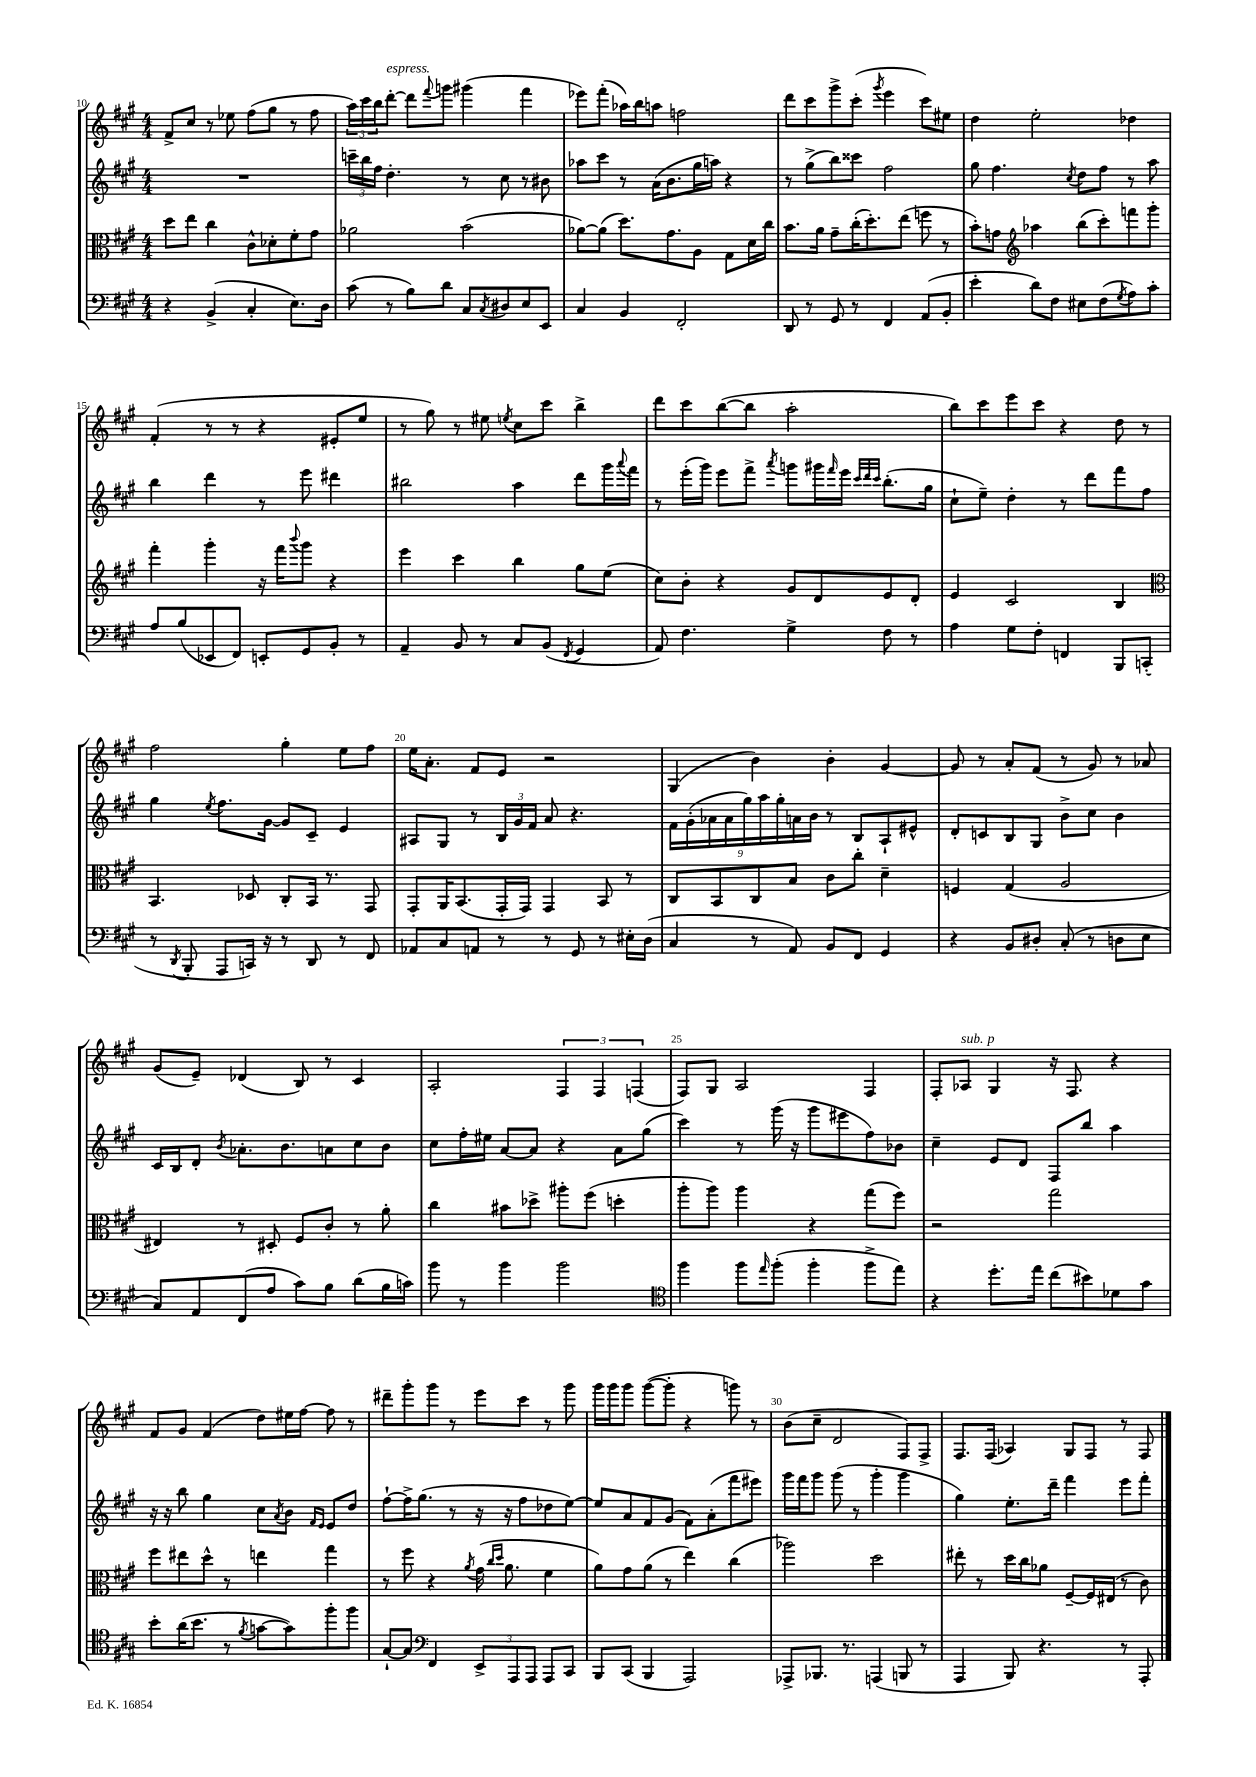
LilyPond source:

<<
\new StaffGroup <<
\new Staff = "s0" {
    \clef treble \key a \major \numericTimeSignature \time 4/4
    fis'8-> cis''8 r8 ees''8 fis''8( gis''8 r8 fis''8 |
    \tuplet 3/2 { a''16) cis'''16 b''16 } d'''8~-.^\markup { \italic "espress." } d'''8 \appoggiatura { fis'''8 } g'''8 gis'''4( fis'''4 |
    ees'''8) fis'''8-.( aes''16) b''16 a''8 f''2 |
    d'''8 cis'''8 gis'''8-> cis'''8-.( \acciaccatura { gis'''8 } e'''4 cis'''8) eis''8 |
    d''4 e''2-. des''4 |
    fis'4-.( r8 r8 r4 eis'8-. e''8 |
    r8 gis''8) r8 eis''8 \acciaccatura { e''8 } cis''8 cis'''8 b''4-> |
    d'''8 cis'''8 b''8~( b''8 a''2-. |
    b''8) cis'''8 e'''8 cis'''8 r4 d''8 r8 |
    fis''2 gis''4-. e''8 fis''8 |
    e''16 a'8.-. fis'8 e'8 r2 |
    gis4( b'4) b'4-. gis'4~ |
    gis'8 r8 a'8-. fis'8( r8 gis'8) r8 aes'8 |
    gis'8( e'8--) des'4( b8) r8 cis'4 |
    a2-. \tuplet 3/2 { fis4 fis4 f4( } |
    fis8) gis8 a2 fis4 |
    fis8-. aes8^\markup { \italic "sub. p" } gis4 r16 fis8. r4 |
    fis'8 gis'8 fis'4( d''8) eis''16 fis''16~ fis''8 r8 |
    dis'''8-- gis'''8-. gis'''8 r8 e'''8 cis'''8 r8 gis'''8 |
    gis'''16 gis'''16 gis'''8 gis'''8~( gis'''8-. r4 g'''8) r8 |
    b'8( cis''8-- d'2 fis8) fis8-> |
    fis8. fis16( aes4) gis8 fis8 r8 fis8 \bar "|." |
}
\new Staff = "s1" {
    \clef treble \key a \major \numericTimeSignature \time 4/4
    R1 |
    \tuplet 3/2 { c'''16-- b''16 fis''16 } d''4.-. r8 cis''8 r8 bis'8 |
    aes''8 cis'''8 r8 a'16( b'8. gis''16 a''16) r4 |
    r8 gis''8->( b''8) cisis'''8 fis''2 |
    gis''8 fis''4. \acciaccatura { cis''8 } d''8 fis''8 r8 a''8 |
    b''4 d'''4 r8 e'''8 dis'''4 |
    bis''2 a''4 d'''8 gis'''16 \appoggiatura { a'''8 } fis'''16 |
    r8 e'''16-.( gis'''16) e'''8 fis'''8-> \acciaccatura { a'''8 } g'''8 gis'''16 \grace { fis'''16 } e'''16 \grace { cis'''32 d'''32 cis'''32 } b''8.-.( gis''16 |
    cis''8-! e''8--) d''4-. r8 d'''8 fis'''8 fis''8 |
    gis''4 \acciaccatura { e''8 } fis''8. gis'16~ gis'8 cis'8-- e'4 |
    ais8 gis8 r8 \tuplet 3/2 { b16 gis'16 fis'16 } a'8 r4. |
    \tuplet 9/8 { fis'16 gis'16-.( aes'16 aes'16 gis''16) a''16 gis''16-. a'16 b'16 } r8 b8 a8-! eis'8-^ |
    d'8-. c'8 b8 gis8 b'8-> cis''8 b'4 |
    cis'16 b16 d'8-. \acciaccatura { b'8 } aes'8.-. b'8. a'8 cis''8 b'8 |
    cis''8 fis''16-. eis''16 a'8~ a'8 r4 a'8 gis''8( |
    cis'''4) r8 gis'''16( r16 gis'''8 eis'''8 fis''8) bes'8 |
    cis''4-- e'8 d'8 fis8 b''8 a''4 |
    r16 r16 b''8 gis''4 cis''8 \acciaccatura { a'8 } b'8 \grace { fis'16 e'16 } e'8 d''8 |
    fis''8~-! fis''16-> gis''8.( r8 r16 r16 fis''8 des''8 e''8~) |
    e''8 a'8 fis'8 gis'8( fis'8) a'8-.( fis'''8 eis'''8) |
    gis'''16 fis'''16 gis'''8 gis'''8( r8 gis'''4-. gis'''4 |
    gis''4) e''8.-. d'''16-- fis'''4 e'''8 fis'''8-. \bar "|." |
}
\new Staff = "s2" {
    \clef alto \key a \major \numericTimeSignature \time 4/4
    d''8 e''8 cis''4 cis'8-^ des'8-. fis'8-. gis'8 |
    aes'2 b'2( |
    aes'8~) aes'8( d''8.) gis'8. a8 gis8 d'16 cis''16 |
    b'8. a'16 gis'8-- cis''16-.( d''8.-.) e''8( f''8 r8 |
    b'8-.) g'8 \clef treble aes''4 b''8( cis'''8-.) f'''8 gis'''8-. |
    fis'''4-. gis'''4-. r16 fis'''16 \appoggiatura { b'''8 } gis'''8 r4 |
    e'''4 cis'''4 b''4 gis''8 e''8( |
    cis''8) b'8-. r4 gis'8 d'8 e'8 d'8-. |
    e'4 cis'2 b4 |
    \clef alto b,4. des8 cis8-. b,16 r8. gis,8 |
    gis,8-. a,16 b,8.( gis,16-. gis,16) gis,4 b,8 r8 |
    cis8 b,8 cis8 b8 cis'8 cis''8-. d'4-- |
    f4 gis4( a2 |
    eis4) r8 dis8-. fis8 cis'8-. r8 a'8-. |
    cis''4 bis'8 des''8-> ais''8-. fis''8( d''4-. |
    a''8-. a''8) a''4 r4 gis''8( fis''8) |
    r2 gis''2 |
    fis''8 eis''8 d''8-^ r8 e''4 gis''4 |
    r8 fis''8 r4 \acciaccatura { a'8 } gis'16( \grace { cis''16 d''16 } a'8. fis'4 |
    a'8) gis'8 a'8( r8 e''4) cis''4( |
    aes''2) d''2 |
    eis''8-. r8 d''16 cis''16 aes'8 fis8~-- fis16 eis16( r8 cis'8) \bar "|." |
}
\new Staff = "s3" {
    \clef bass \key a \major \numericTimeSignature \time 4/4
    r4 b,4->( cis4-. e8.) d16 |
    cis'8( r8 b8) d'8 cis8 \acciaccatura { cis8 } dis8 e8 e,8 |
    cis4 b,4 fis,2-. |
    d,8 r8 gis,8 r8 fis,4 a,8( b,8-. |
    e'4-. d'8) fis8 eis8 fis8( \acciaccatura { gis8 } a8) cis'8-. |
    a8 b8( ees,8 fis,8) e,8-. gis,8 b,8-. r8 |
    a,4-- b,8 r8 cis8 b,8( \acciaccatura { fis,8 } gis,4 |
    a,8) fis4. gis4-> fis8 r8 |
    a4 gis8 fis8-. f,4 b,,8 c,8-.( |
    r8 \acciaccatura { d,8 } b,,8-. a,,8 c,16) r16 r8 d,8 r8 fis,8 |
    aes,8 cis8 a,8 r8 r8 gis,8 r8 eis16-. d16( |
    cis4 r8 a,8) b,8 fis,8 gis,4 |
    r4 b,8 dis8-. cis8-.( r8 d8 e8 |
    cis8) a,8 fis,8( a8 cis'8) b8 d'8( b16 c'16) |
    b'8 r8 b'4 b'2 |
    \clef tenor fis''4 fis''8 \grace { e''16 } fis''8-.( fis''4-. fis''8-> e''8) |
    r4 d''8.-. e''16 cis''8( bis'8) des'8 gis'8 |
    b'8-. a'16( b'8. r8 \acciaccatura { fis'8 } g'8~ g'8) fis''8-. fis''8 |
    gis8~-! gis8 \clef bass fis,4 \tuplet 3/2 { e,8-> a,,8 a,,8 } a,,8 cis,8 |
    b,,8 cis,8( b,,4 a,,2) |
    aes,,8-> bes,,8. r8. a,,4( b,,8 r8 |
    a,,4 b,,8) r4. r8 a,,8-. \bar "|." |
}
>>
>>
\layout { \context { \Score currentBarNumber = #10 \override BarNumber.break-visibility = ##(#f #t #t) barNumberVisibility = #(every-nth-bar-number-visible 5) } }
